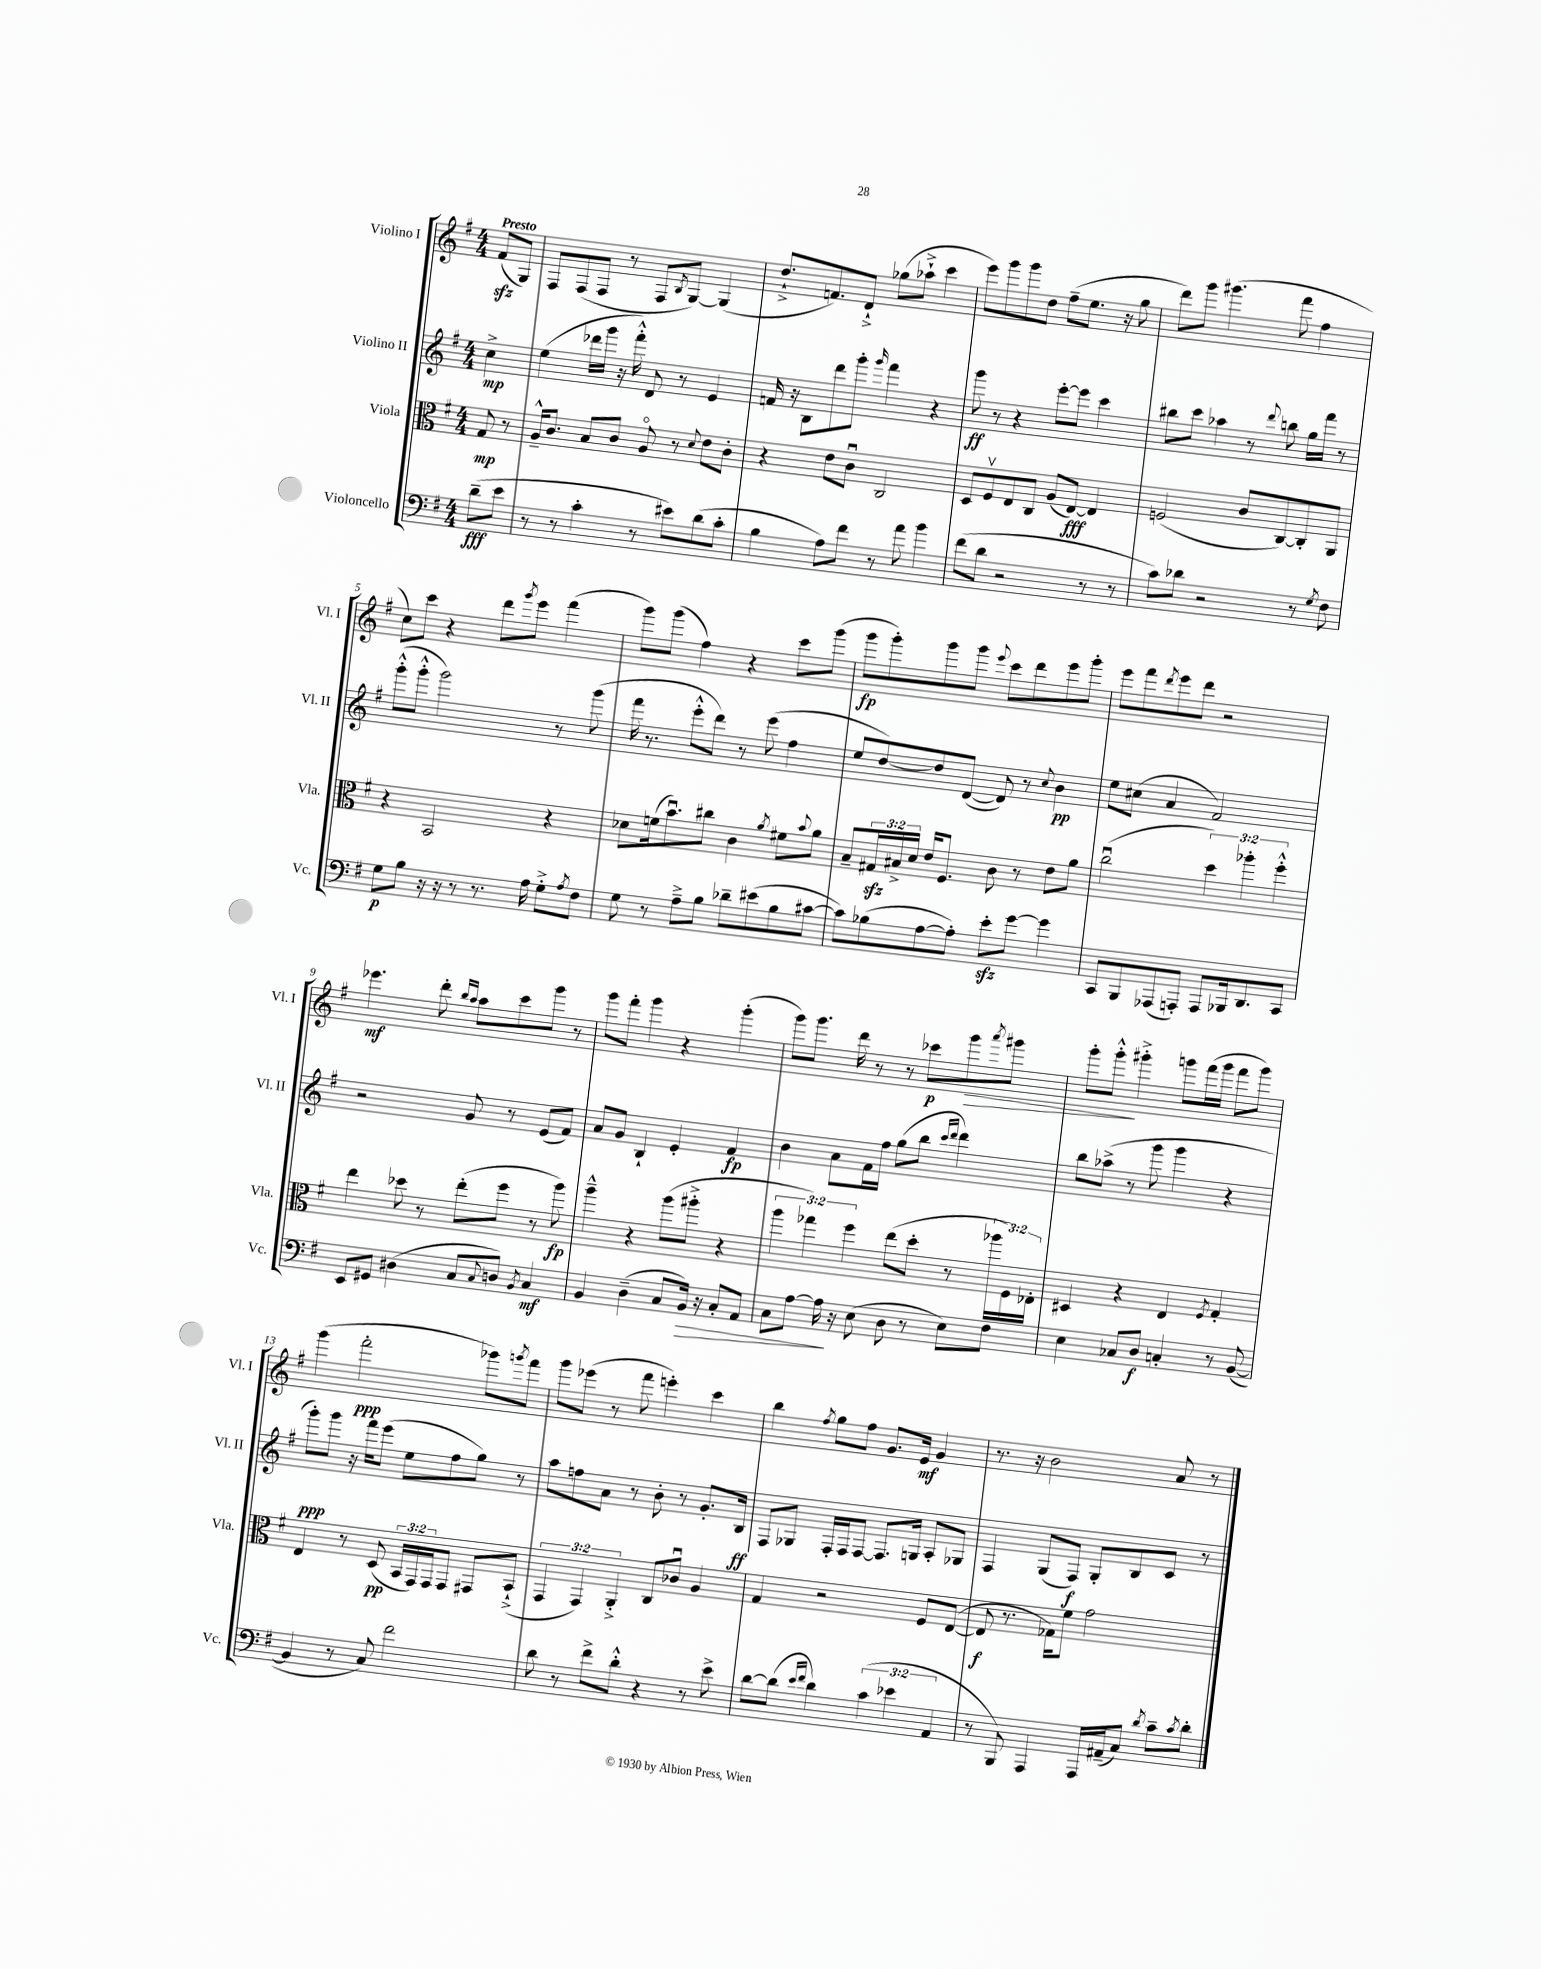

**kern	**kern	**kern	**kern
*staff4	*staff3	*staff2	*staff1
*clefF4	*clefC3	*clefG2	*clefG2
*k[f#]	*k[f#]	*k[f#]	*k[f#]
*M4/4	*M4/4	*M4/4	*M4/4
(8d~	8G	4cc^	(8f#
8e	8r	.	8G)
=	=	=	=
8r	16A~^^	(4ee	8F#
.	8.c	.	.
8r	.	.	(8F#
4c'	8B	16ddd-	8F#
.	.	16ggg	.
.	8c	16r	8r
.	.	16fff#'^^)	.
8r	8Ao	8d	8F#
.	.	.	8qB
8e#)	8r	8r	[8G)
.	8qqd	.	.
(8d	8e	4e	(4G]
8c'	8c'	.	.
=	=	=	=
4B	4r	16f	8.dd`^
.	.	16r	.
.	.	8B	.
.	.	.	8.f)
8A)	8e	8ddd	.
8f#	8cu	8ggg'	8d`^
.	.	16qqggg	.
8r	2C	4fff#	(8gg-
8a	.	.	8aa-`^
4b	.	4r	4ccc
=	=	=	=
(8f#	8D	8ggg	8eee)
8d	8F#v	8r	8ggg
2r	8E	4r	8ggg
.	8C	.	8dd
.	(8A	[8eee'	(8ff#~
.	[8E)	8eee]	8.ee
8r	4E]	4ccc	.
.	.	.	16r
8r	.	.	8gg
=	=	=	=
8c)	(2F	8bb#	8ddd)
8d-	.	8ccc	8ggg
2r	.	4aa-	(4.ggg#
.	8c	8r	.
.	.	8qqddd	.
.	[8C)	8bb	8fff#
8r	8C']	16gg	4ff#
.	.	16fff#	.
8qG	.	.	.
8F#	8AA	8r	.
=	=	=	=
8G	4r	(8ggg'^^	8cc)
8B	.	8ggg'^^	8ccc
16r	2BB	2ggg)	4r
16r	.	.	.
8r	.	.	.
8.r	.	.	8ddd
.	.	.	8qggg
.	.	.	8eee
16A	.	.	.
8G'^	4r	8r	(4fff#
8qA	.	.	.
8F#	.	(8ggg	.
=	=	=	=
8G	8d-	16fff#	8ggg)
.	.	8.r	.
8r	(16f	.	(8ggg
.	8.bu)	.	.
8A~^	.	8eee'^^	4ff#)
8B	8cc#	8ddd)	.
8d-~	4c	8r	4r
(8e#	.	(8eee	.
.	8qa	.	.
8B	8f#	4ff#	8ccc
.	8qqb	.	.
[8c#	8a	.	(8ggg
=	=	=	=
8c#])	8B~	8ee	8ggg
(8B-	24G#	[8dd)	8ggg')
.	24B#^	.	.
.	24d	.	.
[8A	16e	8dd]	8ggg
.	8.F#	.	.
8A'])	.	([8d	8ggg
.	.	.	8qqeee
8e'	8c	8d])	8ccc
[8g	8r	8r	8ddd
.	.	8qqcc	.
4g]	8e	4b	8eee
.	8a	.	8ggg'
=	=	=	=
8CC	(2ccu	8ee	8eee
8BBB	.	(8cc#	8fff#
.	.	.	8qddd
(8AAA-	.	4a	8eee
8AAA')	.	.	8ddd
8AAA	6dd)	2f#)	2r
16BBB-	.	.	.
.	6aa-'	.	.
8.DD	.	.	.
.	6ff#'^^	.	.
8CC	.	.	.
=	=	=	=
8EE	4ee	2r	4.eee-
8GG#	.	.	.
(4D#	8dd-	.	.
.	8r	.	8ddd'
.	.	.	16qqbb
.	.	.	16qqaa
8C	(8ee'	8g	8aa
8qqC	.	.	.
8D)	8ff#	8r	8ccc
8qBB	.	.	.
4C	8r	(8e	8ggg
.	8aa)	8f#)	8r
=	=	=	=
4BB	4aa~^^	8a	8ggg
.	.	8g	8fff#'
(4D~	4r	4B`	4ggg
8C	(8aa	4e'	4r
16BB)	8aa#'^	.	.
16r	.	.	.
8C'	4r	4f#	(4ggg'
8AA	.	.	.
=	=	=	=
8C	6aa	4b	8ggg)
[8A	.	.	8.ggg
.	6gg-)	.	.
16A]	.	8a	.
16r	.	.	16ddd
.	6ff#	.	.
(8E	.	16f#	8r
.	.	16ff#	.
8D	(8ee	(8gg	8r
8r	8dd'	8bb	8ccc-
.	.	16qqccc	.
.	.	16qqddd	.
8E)	8r	4ddd)	8ggg
.	.	.	8qaaa
8F#	24aa-	.	8ggg#
.	24F#)	.	.
.	24E-'	.	.
=	=	=	=
4E	4D#	8bb	8ggg'
.	.	(8aa-^	8ggg'^^
8C-	4r	8r	4ggg#'^
8D	.	8ggg	.
4C'	4E	4ggg	8ggg
.	.	.	(16fff#
.	.	.	16ggg
.	8qF#	.	.
8r	4G'	4r	8fff#
([8BB	.	.	8ggg)
=	=	=	=
4BB]	4E	8ggg')	(4ggg
.	.	8ggg	.
8r	8r	16r	2fff#'
.	.	16fff#	.
8C)	(8D	(8eee	.
2f#	24BB	8ee	.
.	24GG)	.	.
.	24GG	.	.
.	8GG	8ff#	.
.	8GG#	8gg)	8ggg-)
.	.	.	8qggg
.	(8BB`^	8r	8fff#
=	=	=	=
8d	6GG	8aa	8ggg
8r	.	8ff	(8eee-
.	6GG)	.	.
8f#^	.	8a	8r
.	6AA'^	.	.
8d'^^	.	8r	8fff#
4r	8C	8b'	4eee')
.	8c-u	8r	.
8r	4A	8.g'	4ccc
8e^	.	.	.
.	.	16B	.
=	=	=	=
[8d	4G	8F#	4bb
(8d]	.	8G-	.
16qqe	.	.	.
16qqf#	.	.	8qff#
4d)	2r	16F#'	8gg
.	.	16F#	.
.	.	[8F#	8ff#
(6c	.	8.F#]	8.g
6e-	.	.	.
.	.	16G	16e
.	8F#	8A'	4g
6AA	.	.	.
.	([8E	8G-	.
=	=	=	=
8r	8E]	4F#	8.r
8BBB)	8.r	.	.
.	.	.	16r
4AAA	.	(8G	2b
.	16G-)	.	.
.	8f#	8F#)	.
16AAA	2g	8G'	.
(16AA#~	.	.	.
8C)	.	8B	.
8qd	.	.	.
8c~	.	8c	8a
8qc	.	.	.
8d'	.	8r	8r
==	==	==	==
*-	*-	*-	*-
